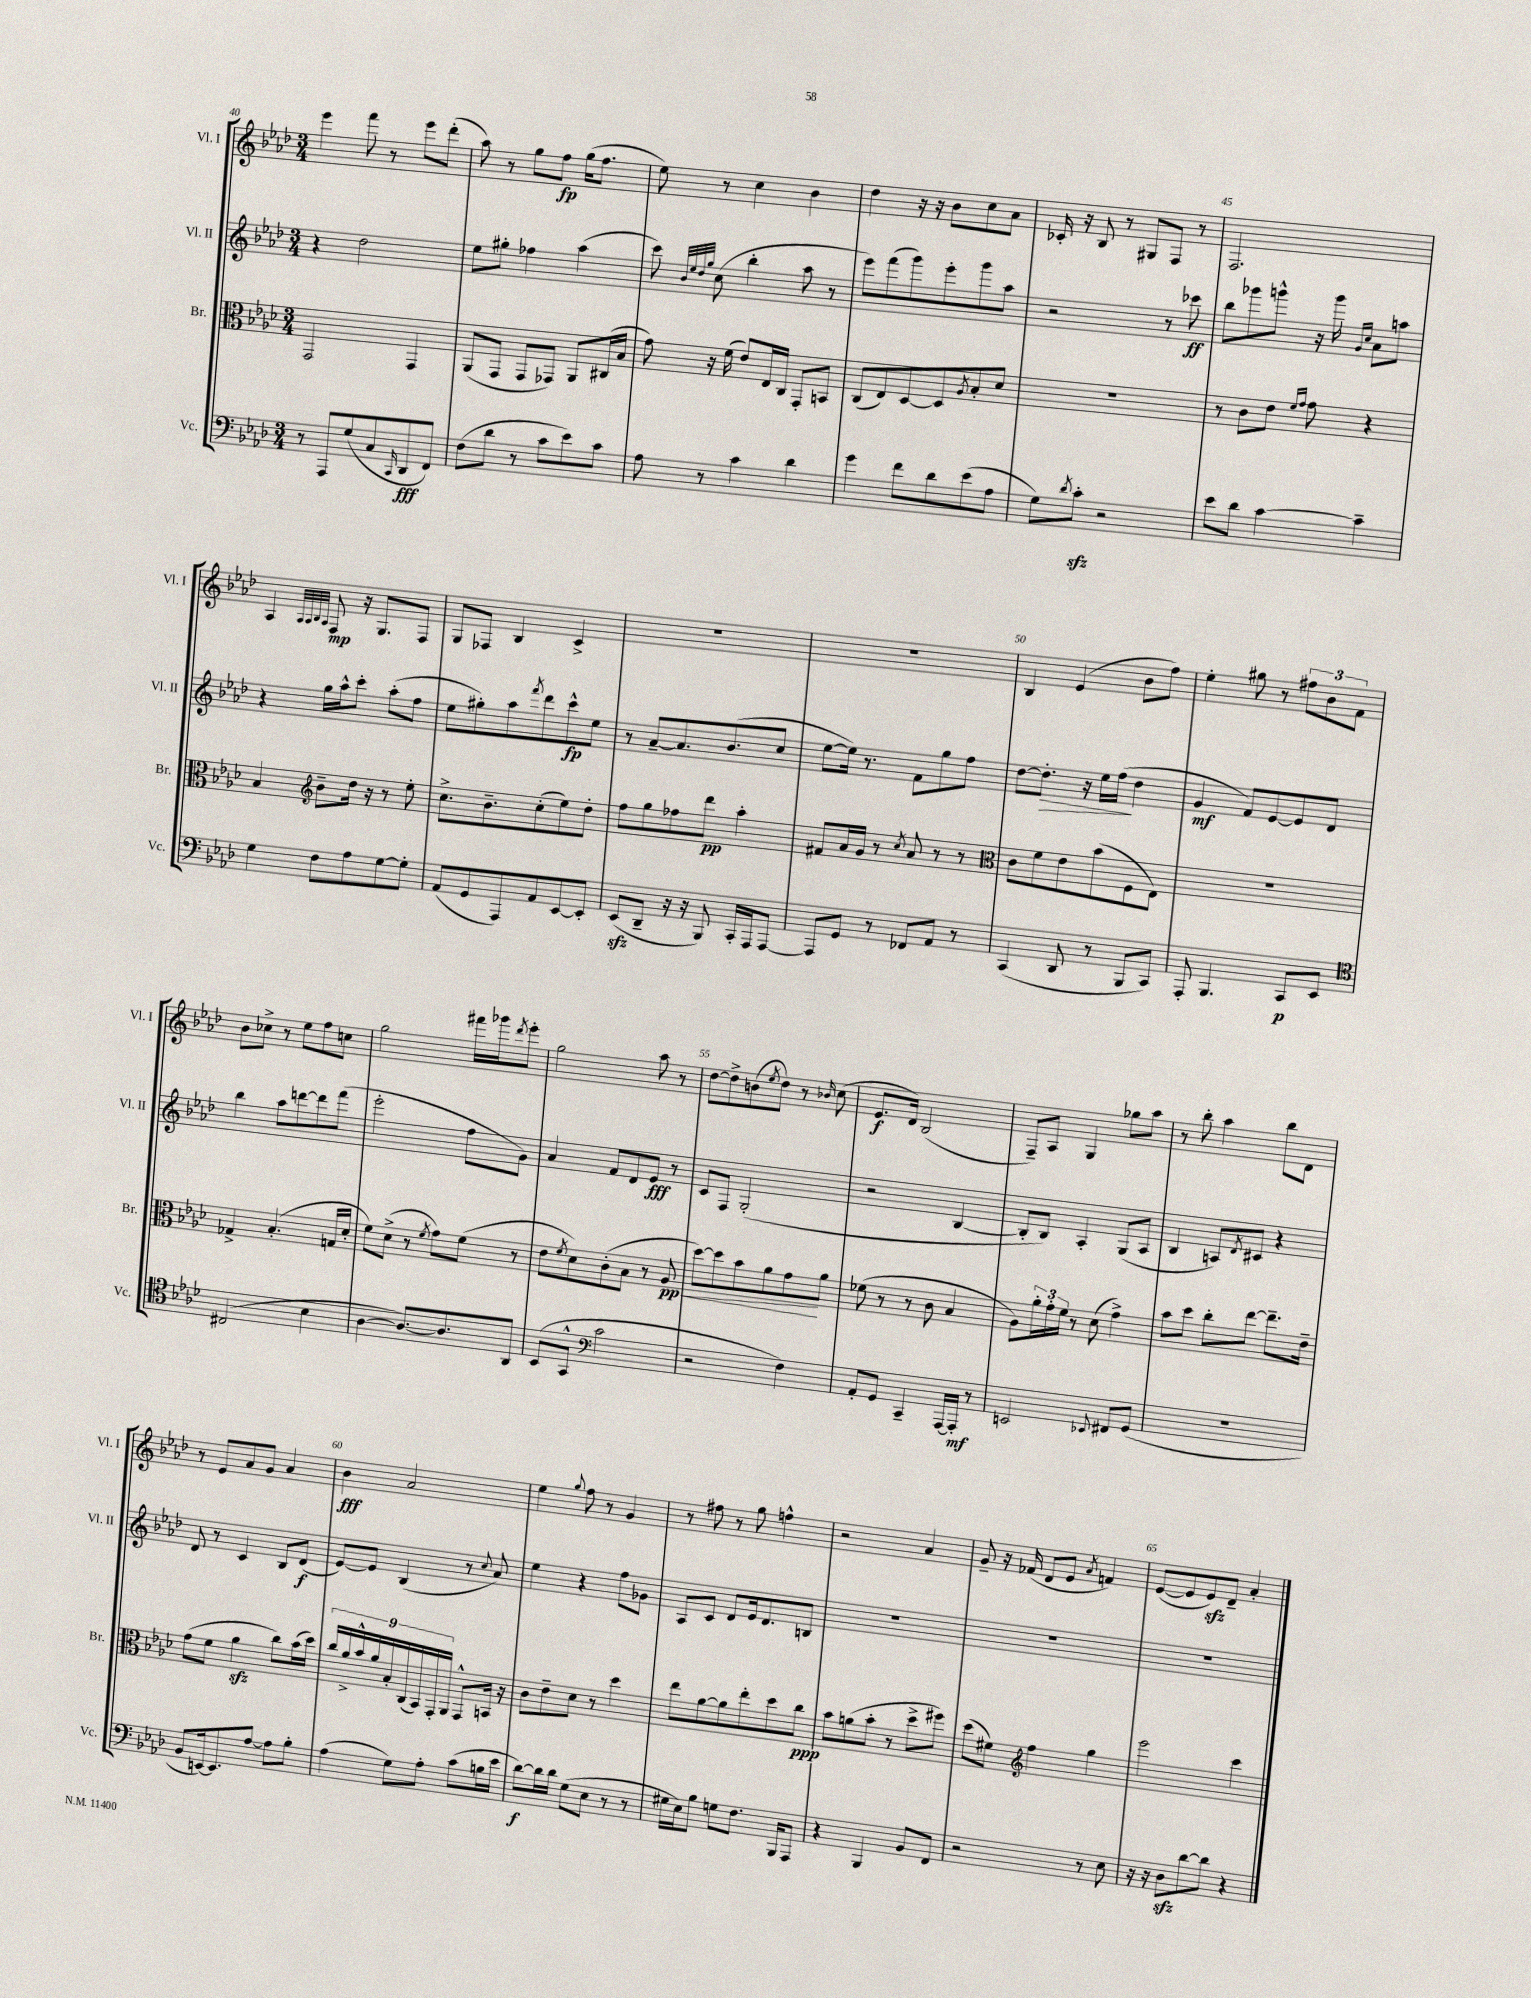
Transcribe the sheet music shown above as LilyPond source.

<<
\new StaffGroup <<
\new Staff = "s0" \with { instrumentName = "Vl. I" shortInstrumentName = "Vl. I" } {
    \clef treble \key aes \major \numericTimeSignature \time 3/4
    ees'''4 f'''8 r8 ees'''8 des'''8-.( |
    aes''8) r8 g''8 f''8\fp g''16( f''8. |
    ees''8) r8 c''4 bes'4 |
    des''4 r16 r16 bes'8 c''8 aes'8 |
    ces'16-. r16 bes8 r8 gis8 f8 r8 |
    f2. |
    aes4 \grace { aes32 aes32 bes32 aes32 } f8\mp r16 g8. f8 |
    g8 fes8 bes4 c'4-> |
    r2. |
    R2. |
    bes4 ees'4( bes'8 f''8) |
    ees''4-. gis''8 r8 \tuplet 3/2 { fis''8 bes'8 f'8 } |
    bes'8 ces''8-> r8 ees''8 f''8 c''8 |
    g''2 fis'''16 ges'''16 \acciaccatura { des'''8 } ees'''8-. |
    g''2 aes''8 r8 |
    des''8~ des''8-> b'8( \acciaccatura { ees''8 } des''8) r8 \grace { bes'16 } c''8( |
    ees'8.\f des'16) bes2( |
    f8--) aes8 g4 ges''8 aes''8 |
    r8 bes''8-. aes''4 bes''8 des'8 |
    r8 ees'8 aes'8 g'8 aes'4 |
    bes'4\fff aes'2 |
    ees''4 \appoggiatura { g''8 } f''8 r8 g'4 |
    r8 fis''8 r8 g''8 f''4-^ |
    r2 aes'4 |
    g'8-- r16 fes'16( des'8 ees'8 \acciaccatura { aes'8 } f'4) |
    ees'8~( ees'8 ees'8\sfz) des'8-- aes'4-. \bar "|." |
}
\new Staff = "s1" \with { instrumentName = "Vl. II" shortInstrumentName = "Vl. II" } {
    \clef treble \key aes \major \numericTimeSignature \time 3/4
    r4 des''2 |
    ees''8 gis''8-. fes''4 aes''4( |
    c'''8) \grace { bes'32 ees''32 des''32 g''32 } c''8( bes''4-. aes''8 r8 |
    ees'''8) f'''8( g'''8) ees'''8-. g'''8 aes''8 |
    r2 r8 ces'''8\ff |
    bes''8 ges'''8 g'''8-^ r16 g'''16 \grace { g'16 c''16 } aes'8 a''8 |
    r4 g''16 aes''16-^ c'''8-. aes''8-.( f''8 |
    ees''8 gis''8-.) aes''8 \acciaccatura { f'''8 } des'''8 c'''8-^\fp ees''8 |
    r8 aes'8~-- aes'8. bes'8.( c''8 |
    ees''8~ ees''16) r8. f'8 g''8 f''8 |
    des''8~ des''8.-.\> r16 ees''16 f''16\!( des''4 |
    g'4\mf f'8) ees'8~ ees'8 des'8 |
    bes''4 aes''8 d'''8~ d'''8 f'''8( |
    ees'''2-. f''8 g'8) |
    aes'4 f'8 des'8 ees'8\fff r8 |
    c'8 f8 g2-.( |
    r2 bes4~ |
    bes8-. bes8) aes4-. g8( aes8 |
    bes4 a8) \acciaccatura { des'8 } cis'8 r4 |
    des'8 r8 c'4 bes8 des'8\f( |
    ees'8~) ees'8 bes4( r8 \appoggiatura { c''8 } aes'8) |
    ees''4 r4 f''8 ges'8 |
    aes8 c'8 des'8 ees'16 des'8. b8 |
    R2. |
    R2. |
    R2. \bar "|." |
}
\new Staff = "s2" \with { instrumentName = "Br." shortInstrumentName = "Br." } {
    \clef alto \key aes \major \numericTimeSignature \time 3/4
    g,2 g,4 |
    aes,8( g,8 g,8 ges,8) aes,8 cis16( bes16 |
    g'8) r16 f'16( ees'8) ees16 c16 g,8-. b,8 |
    c8( ees8) des8~ des8 \acciaccatura { aes8 } bes8-. des'8 |
    R2. |
    r8 c'8 ees'8 \grace { f'16 g'16 } g'8 r4 |
    bes4 \clef treble bes'8-- des''16 r16 r8 ees''8-. |
    c''8.-> bes'8.-- c''8-.( ees''8) des''8-. |
    f''8 g''8 fes''8 des'''8\pp aes''4-. |
    fis'8 aes'16 g'16 r8 \acciaccatura { c''8 } aes'8 r8 r8 |
    \clef alto c'8 f'8 ees'8 bes'8( f8 ees8) |
    R2. |
    ges4-> bes4.-.( g16 des'16-. |
    f'8) des'8->( r8 \acciaccatura { f'8 } g'8) f'8( r8 |
    ees'8 \acciaccatura { f'8 } des'8) c'8-.( bes8 r8 aes8\pp\< |
    des''8~) des''8 bes'8 aes'8 g'8\! aes'8 |
    fes'8( r8 r8 c'8 bes4 |
    aes8) \tuplet 3/2 { aes'16-. g'16-. f'16 } r8 des'8( g'4->) |
    bes'8 des''8 c''8-. ees''8~ ees''8.-- ees'16-- |
    g'8( f'8 aes'4\sfz c''8) bes'16( des''16) |
    \tuplet 9/8 { c''16 aes'16-> bes'16-^ aes'16 bes16-. c16( bes,16) g,16-. aes,16 } g,8-^ b,16 r16 |
    c'8 ees'8-- des'8 r8 des''4 |
    ees''8 aes'8~ aes'8 ees''8-. des''8 c''8\ppp |
    bes'8 a'8( bes'8-. r8 des''8-> fis''8) |
    des''8( fis'8) \clef treble f''4 g''4 |
    ees'''2 c'''4 \bar "|." |
}
\new Staff = "s3" \with { instrumentName = "Vc." shortInstrumentName = "Vc." } {
    \clef bass \key aes \major \numericTimeSignature \time 3/4
    r8 aes,,8 g8( c8 \grace { c,16 } des,8\fff f,8) |
    f8( des'8 r8 c'8 ees'8) c'8 |
    aes8 r8 c'4 des'4 |
    g'4 f'8 des'8 ees'8( aes8 |
    g8) \acciaccatura { des'8 } c'8-.\sfz r2 |
    ees'8 des'8 c'4~ c'4-- |
    g4 f8 aes8 g8~ g8-. |
    aes,8( g,8 aes,,8) aes,8 ees,8~ ees,8-. |
    ees,8\sfz( des,8-- r16 r16 bes,,8) c,16-. aes,,16 aes,,8~ |
    aes,,8 g,8 r8 fes,8 aes,8 r8 |
    c,4( des,8 r8 bes,,8 c,8) |
    aes,,8-. bes,,4. c,8\p ees,8 |
    \clef tenor cis2( bes4 |
    aes4~ aes8.~) aes8. aes,8 |
    bes,8( g,8-^ \clef bass c'2 |
    r2 f4) |
    aes,8-. g,8 c,4-- aes,,16~ aes,,16-.\mf r8 |
    e,2 \appoggiatura { ees,8 } fis,8 g,8( |
    R2. |
    bes,8 e,16~) e,8. aes8~ aes8 bes8-. |
    aes4( g8) aes8-. c'8( b16 ees'16 |
    des'8~\f) des'16 des'16 g8( ees8 r8 r8 |
    gis16 ees16) bes8 g8 f8. bes,,16 aes,,8 |
    r4 bes,,4 bes,8 f,8 |
    r2 r8 ees8 |
    r16 r16 des8\sfz des'8~ des'8 r4 \bar "|." |
}
>>
>>
\layout { \context { \Score currentBarNumber = #40 \override BarNumber.break-visibility = ##(#f #t #t) barNumberVisibility = #(every-nth-bar-number-visible 5) } }
